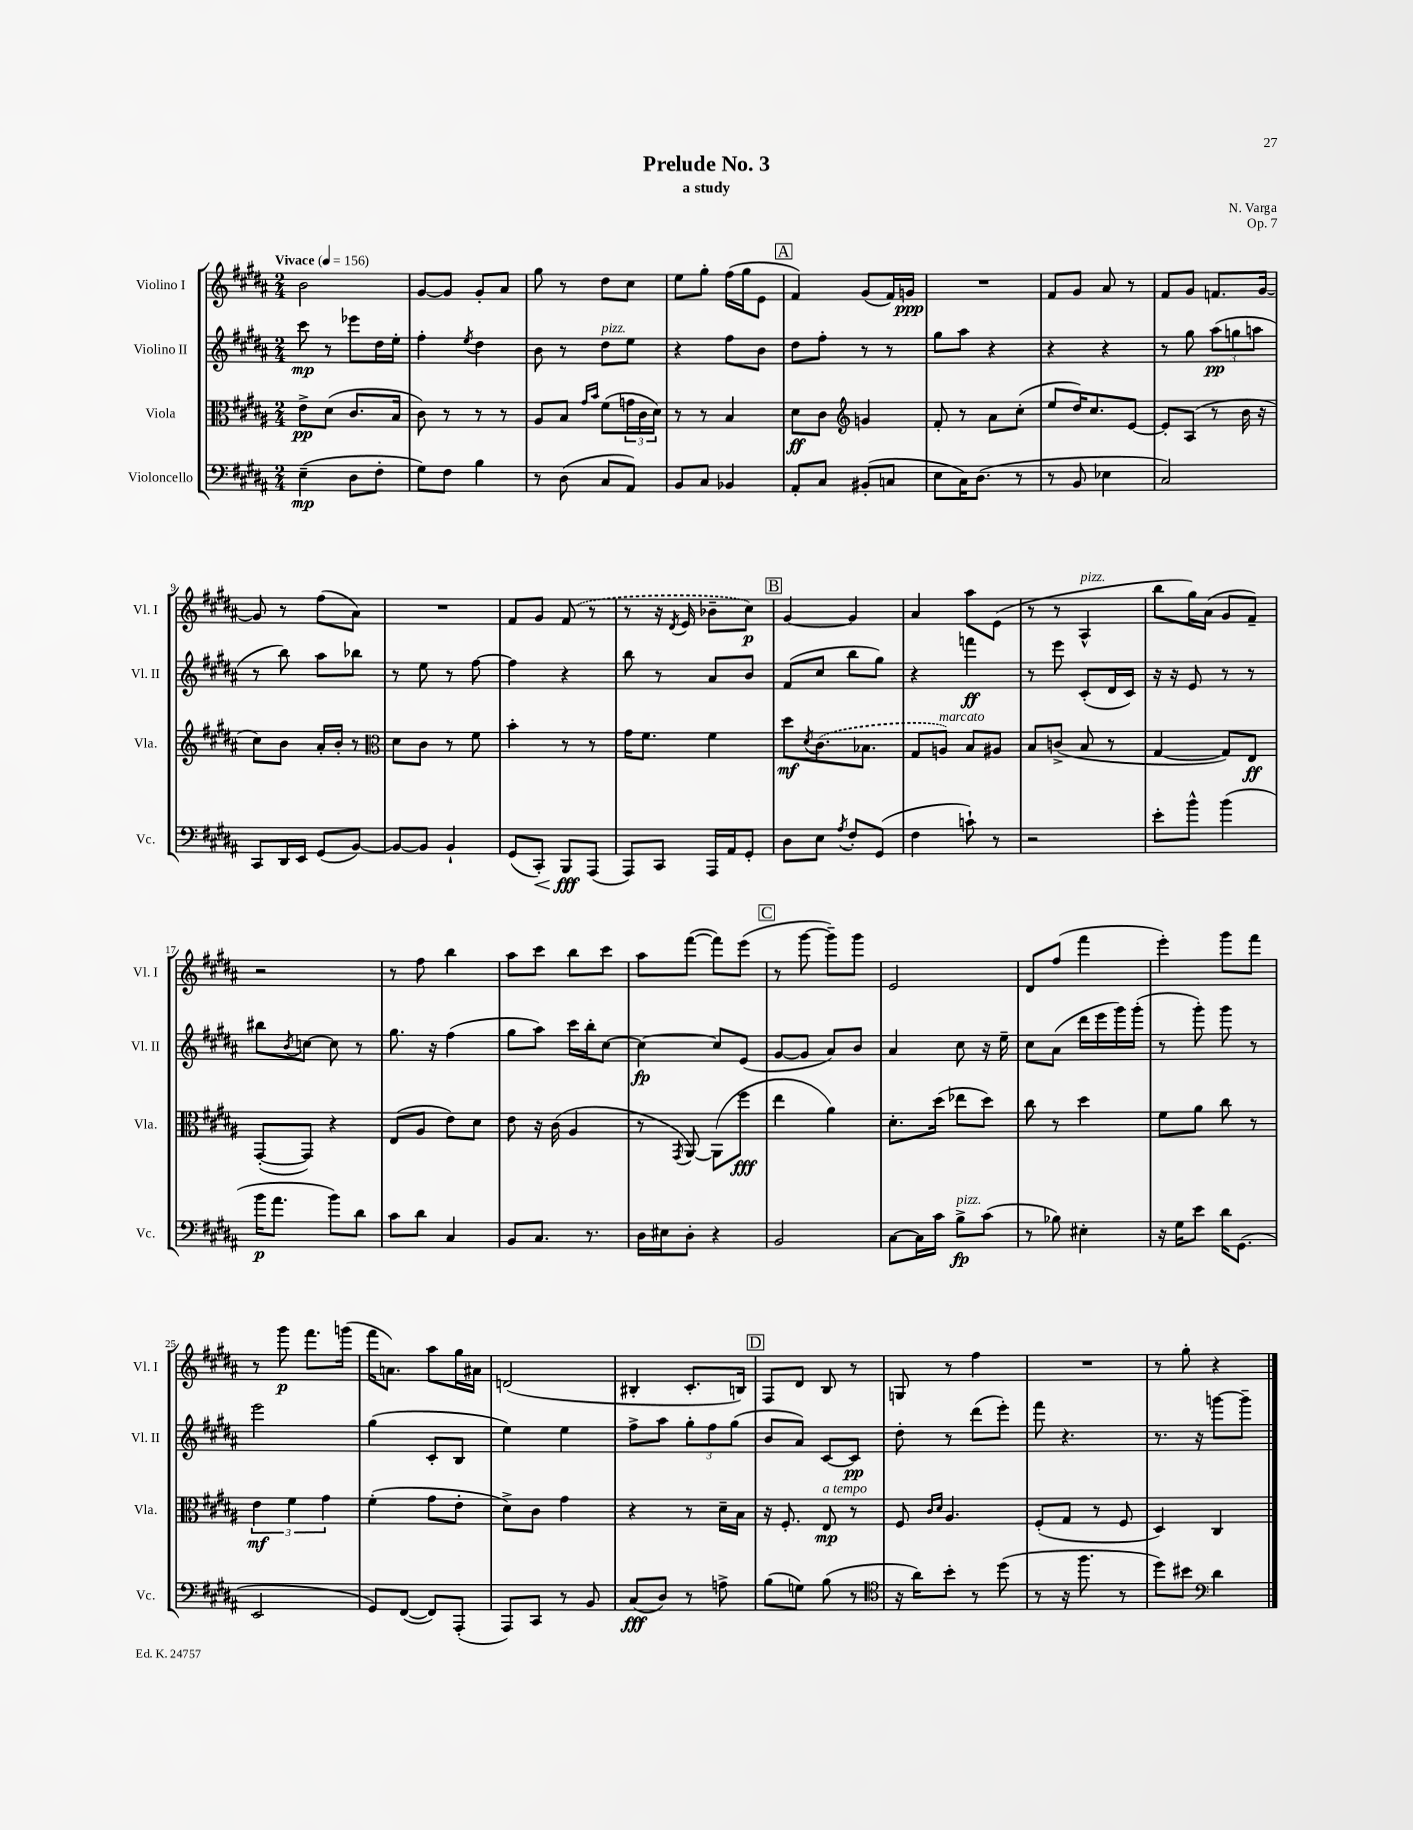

**kern	**kern	**kern	**kern
*staff4	*staff3	*staff2	*staff1
*clefF4	*clefC3	*clefG2	*clefG2
*k[f#c#g#d#a#]	*k[f#c#g#d#a#]	*k[f#c#g#d#a#]	*k[f#c#g#d#a#]
*M2/4	*M2/4	*M2/4	*M2/4
*MM156	*MM156	*MM156	*MM156
(4E~	8e^	8ccc#	2b
.	(8d#	8r	.
8D#	8.c#	8eee-	.
8F#'	.	16dd#	.
.	16B	16ee'	.
=	=	=	=
8G#)	8c#)	4ff#'	[8g#
8F#	8r	.	8g#]
.	.	8qee	.
4B	8r	4dd#	8g#'
.	8r	.	8a#
=	=	=	=
8r	8A#	8b	8gg#
(8D#	8B	8r	8r
.	16qqg#	.	.
.	16qqb	.	.
8C#	(8f#	8dd#	8dd#
8AA#)	24g	8ee	8cc#
.	24c#	.	.
.	24d#)	.	.
=	=	=	=
8BB	8r	4r	8ee
8C#	8r	.	8gg#'
4BB-	4B	8ff#	(16ff#
.	.	.	16gg#
.	.	8b	8e
=	=	=	=
8AA#'	8d#	8dd#	4f#)
8C#	8c#	8ff#'	.
*	*clefG2	*	*
(8BB#'	4g	8r	(8g#
8C	.	8r	16f#)
.	.	.	16g
=	=	=	=
8E	8f#'	8gg#	2r
16C#)	8r	8aa#	.
(8.D#	.	.	.
.	8a#	4r	.
8r	(8cc#'	.	.
=	=	=	=
8r	8ee	4r	8f#
8BB	16dd#)	.	8g#
.	8.cc#	.	.
4E-	.	4r	8a#
.	[8e	.	8r
=	=	=	=
2C#)	8e']	8r	8f#
.	(8A#	8gg#	8g#
.	8r	(12aa#	8.f
.	.	12gg	.
.	16b	.	.
.	.	12aa	.
.	16r	.	[16g#
=	=	=	=
8CC#	8cc#)	8r	8g#]
16DD#	8b	8bb)	8r
16EE	.	.	.
(8GG#	16a#'	8aa#	(8ff#
.	16b'	.	.
[8BB)	8r	8bb-	8a#)
=	=	=	=
*	*clefC3	*	*
8BB_	8d#	8r	2r
8BB]	8c#	8ee	.
4BB`	8r	8r	.
.	8f#	[8ff#	.
=	=	=	=
(8GG#	4b'	4ff#]	8f#
8CC#')	.	.	8g#
8BBB	8r	4r	(8f#
(8AAA#	8r	.	8r
=	=	=	=
8AAA#)	16g#	8bb	8r
.	8.f#	.	.
8CC#	.	8r	16r
.	.	.	8qd#
.	.	.	16e
16AAA#	4f#	8a#	8b-~
16AA#	.	.	.
8GG#'	.	8b	8cc#)
=	=	=	=
8D#	8dd#	(8f#	[4g#
.	8qd#	.	.
8E	(8.c#	8cc#	.
8qA#	.	.	.
8F#'	.	8bb	4g#]
.	8.B-	.	.
(8GG#	.	8gg#)	.
=	=	=	=
4F#	8G#	4r	4a#
.	8A)	.	.
8c`)	8B	4fff	8aa#
8r	8A#	.	(8e
=	=	=	=
2r	8B	8r	8r
.	(8c^	8eee	8r
.	8B	(8c#'	4A#^^
.	8r	16d#	.
.	.	16c#)	.
=	=	=	=
8e'	[4G#	16r	8bb
.	.	16r	.
8b^^	.	8e	16gg#)
.	.	.	(16a#
(4b	8G#])	8r	8g#
.	8E	8r	8f#~)
=	=	=	=
16b	([8GG#'	8bb#	2r
8.a#	.	.	.
.	.	8qb	.
.	8GG#])	[8cc	.
8b)	4r	8cc]	.
8d#	.	8r	.
=	=	=	=
8c#	(8E	8.gg#	8r
8d#	8A#	.	8ff#
.	.	16r	.
4C#	8e)	(4ff#	4bb
.	8d#	.	.
=	=	=	=
8BB	8e	8gg#	8aa#
8.C#	16r	8aa#)	8ccc#
.	(16c#	.	.
.	4A#	16ccc#	8bb
8.r	.	16bb'	.
.	.	[8cc#	8ccc#
=	=	=	=
16D#	8r	4cc#_	8aa#
16E#	.	.	.
.	8qGG#	.	.
8D#'	[8AA#)	.	([8fff#
4r	(8AA#]	8cc#]	8fff#])
.	8ff#	(8e	(8eee
=	=	=	=
2BB	4ee	[8g#	8r
.	.	8g#]	[8ggg#
.	4a#)	8a#)	8ggg#~])
.	.	8b	8ggg#
=	=	=	=
[8C#	8.d#'	4a#	2e
16C#]	.	.	.
16c#	(16dd#	.	.
8B^	8ee-	8cc#	.
(8c#	8dd#)	16r	.
.	.	16ee~	.
=	=	=	=
8r	8cc#	8cc#	8d#
8B-)	8r	(8a#	(8ff#
4E#'	4dd#	16ddd#	4fff#
.	.	16eee	.
.	.	16ggg#)	.
.	.	(16ggg#'	.
=	=	=	=
16r	8f#	8r	4eee')
16G#	.	.	.
8e	8a#	8ggg#')	.
16d#	8cc#	8ggg#	8ggg#
(8.GG#	.	.	.
.	8r	8r	8fff#
=	=	=	=
2EE	6e	2eee	8r
.	.	.	8ggg#
.	6f#	.	.
.	.	.	8.fff#
.	6g#	.	.
.	.	.	(16ggg
=	=	=	=
8GG#)	(4f#'	(4gg#	16fff#
.	.	.	8.a)
([8FF#	.	.	.
8FF#])	8g#	8c#'	8aa#
(8AAA#'	8e'	8B	16gg#
.	.	.	16a#
=	=	=	=
8AAA#)	8d#^)	4ee)	(2d
8CC#	8c#	.	.
8r	4g#	4ee	.
8BB	.	.	.
=	=	=	=
(8C#	4r	8ff#^	4B#'
8D#)	.	8aa#	.
8r	8r	12gg#'	8.c#'
.	.	12ff#	.
8A^	16d#~	.	.
.	.	(12gg#	.
.	16B	.	16B)
=	=	=	=
(8B	16r	8b	8F#
.	8.F#'	.	.
8G)	.	8a#)	8d#
(8B	8E	[8c#	8B
8r	8r	8c#]	8r
=	=	=	=
*clefC4	*	*	*
16r	8F#	8dd#'	8G
16a#)	.	.	.
.	16qqc#	.	.
.	16qqd#	.	.
8b'	4.A#	8r	8r
8r	.	(8ddd#	4ff#
(8dd#	.	8eee')	.
=	=	=	=
8r	(8F#'	8fff#	2r
16r	8G#	4.r	.
8.ff#	.	.	.
.	8r	.	.
8r	8F#	.	.
=	=	=	=
8dd#)	4D#)	8.r	8r
8b#	.	.	8gg#'
.	.	16r	.
*clefF4	*	*	*
4d#	4C#	[8ggg	4r
.	.	8ggg~]	.
==	==	==	==
*-	*-	*-	*-
